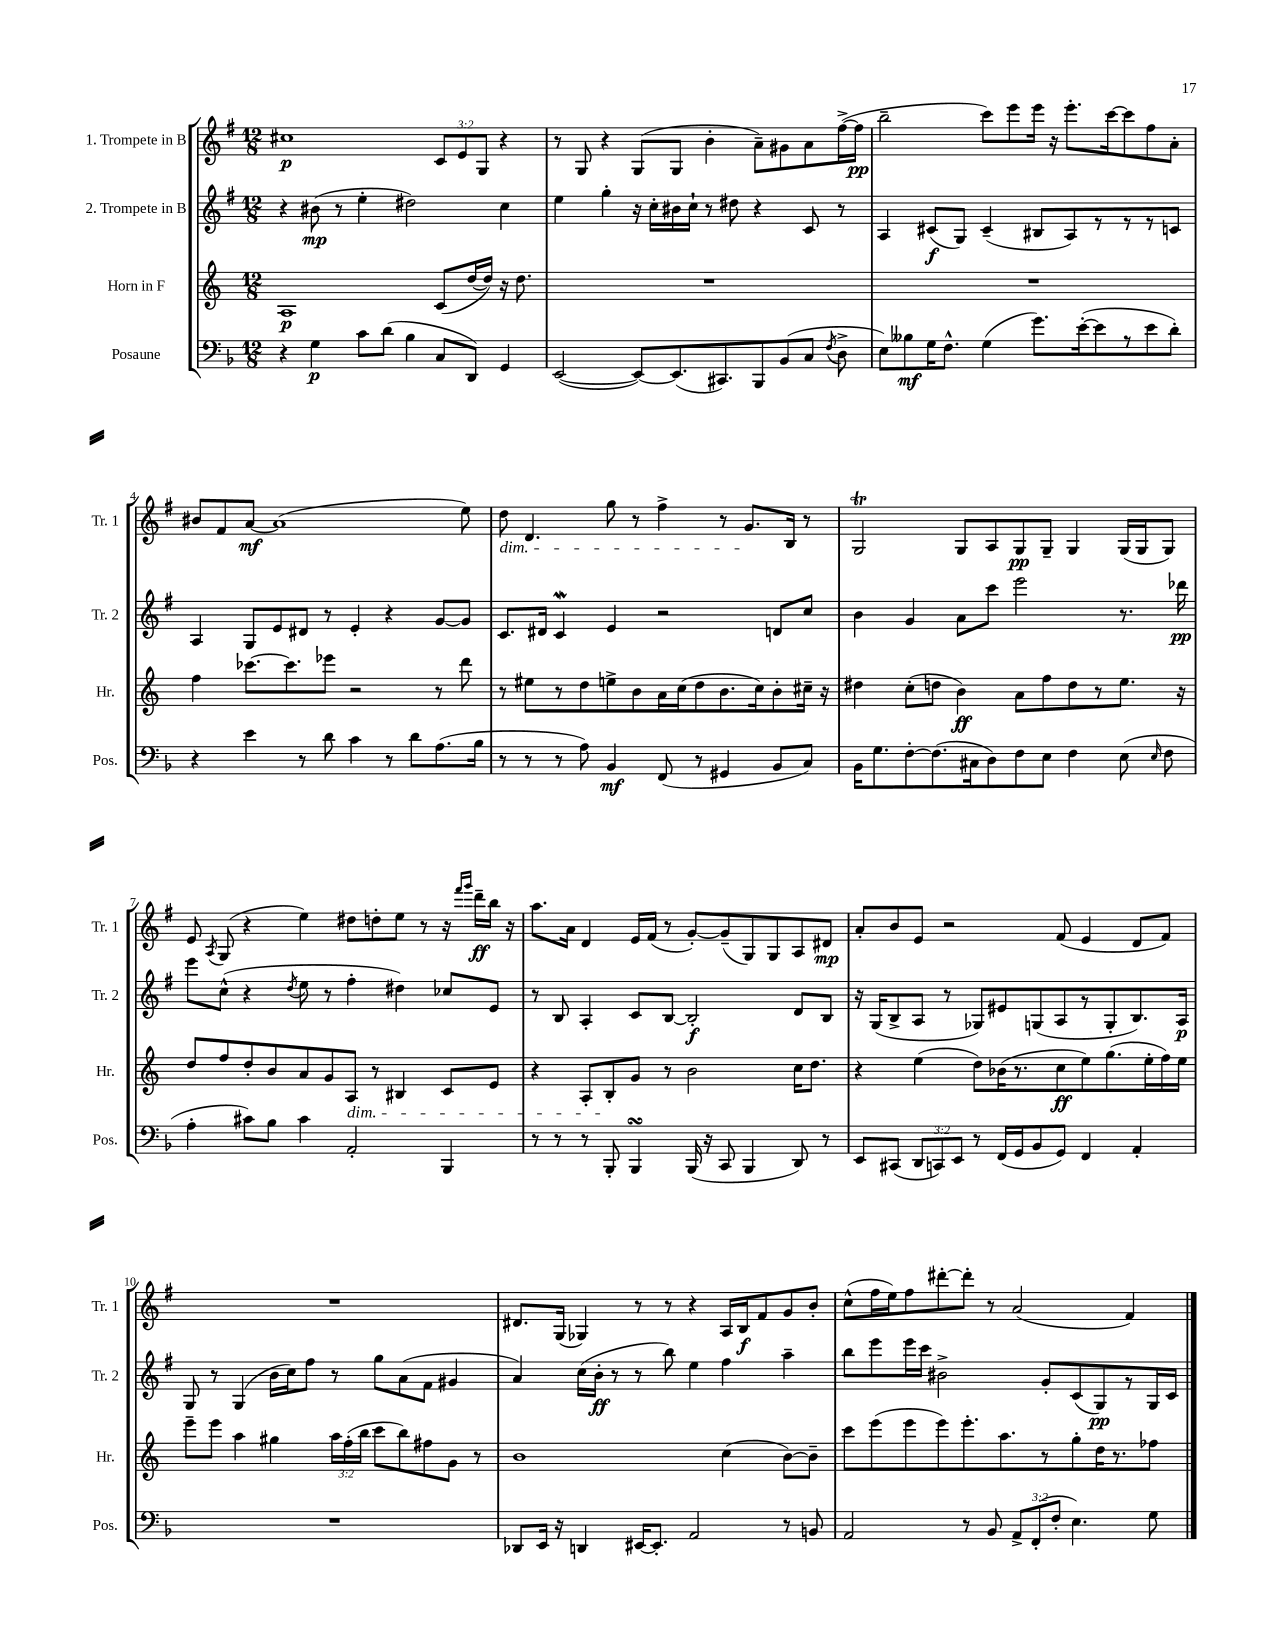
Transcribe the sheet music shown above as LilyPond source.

<<
\new StaffGroup <<
\new Staff = "s0" \with { instrumentName = "1. Trompete in B" shortInstrumentName = "Tr. 1" } {
    \clef treble \key g \major \numericTimeSignature \time 12/8 \override Staff.TupletNumber.text = #tuplet-number::calc-fraction-text
    \autoBeamOff cis''1\p \tuplet 3/2 { c'8[ e'8 g8] } r4 |
    r8 g8 r4 g8[( g8] b'4-. a'8[--) gis'8 a'8 fis''16~->( fis''16]\pp |
    b''2-- c'''8[) e'''8 e'''16] r16 e'''8.[-. c'''16~ c'''8 fis''8 a'8]-. |
    bis'8[ fis'8 a'8]~\mf a'1( e''8) |
    d''8\dim d'4. g''8 r8 fis''4-> r8 g'8.[\! b16] r8 |
    g2\trill g8[ a8 g8\pp g8]-- g4 g16[( g16 g8]) |
    e'8 \acciaccatura { a8 } g8( r4 e''4) dis''8[ d''8-. e''8] r8 r16 \grace { fis'''16[ g'''16] } d'''16[--\ff b''16] r16 |
    a''8.[ a'16] d'4 e'16[ fis'16]( r8 g'8[~-.) g'8--( g8) g8 a8 dis'8]\mp |
    a'8[-. b'8 e'8] r2 fis'8( e'4 d'8[ fis'8]) |
    R1. |
    dis'8.[ g16]( ges4) r8 r8 r4 a16[ b16\f fis'8 g'8 b'8]-. |
    c''8[-^( fis''16 e''16) fis''8 dis'''8~-. dis'''8]-. r8 a'2( fis'4) \bar "|." |
}
\new Staff = "s1" \with { instrumentName = "2. Trompete in B" shortInstrumentName = "Tr. 2" } {
    \clef treble \key g \major \numericTimeSignature \time 12/8
    \autoBeamOff r4 bis'8\mp( r8 e''4-. dis''2) c''4 |
    e''4 g''4-. r16 c''16[-. bis'16 c''16]-! r8 dis''8 r4 c'8 r8 |
    a4 cis'8[\f( g8]) cis'4--( bis8[ a8) r8 r8 r8 c'8] |
    a4 g8[ e'8 dis'8] r8 e'4-. r4 g'8[~ g'8] |
    c'8.[ dis'16] c'4\mordent e'4 r2 d'8[ c''8] |
    b'4 g'4 a'8[ c'''8] e'''2 r8. des'''16\pp |
    e'''8[ c''8]-^( r4 \acciaccatura { d''8 } e''8 r8 fis''4-. dis''4) ces''8[ e'8] |
    r8 b8 a4-. c'8[ b8]~ b2-.\f d'8[ b8] |
    r16 g16[( b8-> a8] r8 ges8[) eis'8 g8( a8 r8 g8-. b8.) a16]\p |
    g8 r8 g4( b'16[ c''16) fis''8] r8 g''8[ a'8( fis'8] gis'4 |
    a'4) c''16[( b'16]-.\ff r8 r8 b''8) e''4 fis''4 a''4-- |
    b''8[ e'''8 e'''16 c'''16] bis'2-> g'8[-. c'8( g8\pp) r8 g16 c'16] \bar "|." |
}
\new Staff = "s2" \with { instrumentName = "Horn in F" shortInstrumentName = "Hr." } {
    \clef treble \key c \major \numericTimeSignature \time 12/8 \override Staff.TupletNumber.text = #tuplet-number::calc-fraction-text
    \autoBeamOff a1\p c'8[( d''16~ d''16]) r16 d''8. |
    R1. |
    R1. |
    f''4 ces'''8.[~ ces'''8. ees'''8] r2 r8 d'''8 |
    r8 eis''8[ r8 d''8 e''8-> b'8 a'16 c''16( d''8 b'8. c''16) b'8-. cis''16]-- r16 |
    dis''4 c''8[-.( d''8] b'4\ff) a'8[ f''8 d''8 r8 e''8.] r16 |
    d''8[ f''8 d''8-. b'8 a'8 g'8 a8]\dim r8 bis4 c'8[ e'8] |
    r4 a8[-. b8-.\! g'8] r8 b'2 c''16[ d''8.] |
    r4 e''4( d''8[) bes'16( r8. c''8\ff e''8) g''8.( e''16-. f''16) e''16] |
    e'''8[-- e'''8] a''4 gis''4 \tuplet 3/2 { a''16[ f''16-.( b''16] } c'''8[ b''8) fis''8 g'8] r8 |
    b'1 c''4( b'8[~) b'8]-- |
    c'''8[ e'''8( e'''8 e'''8) e'''8.-. a''8. r8 g''8-. d''16 r8. fes''8] \bar "|." |
}
\new Staff = "s3" \with { instrumentName = "Posaune" shortInstrumentName = "Pos." } {
    \clef bass \key f \major \numericTimeSignature \time 12/8 \override Staff.TupletNumber.text = #tuplet-number::calc-fraction-text
    \autoBeamOff r4 g4\p c'8[ d'8]( bes4 c8[ d,8]) g,4 |
    e,2~( e,8[~) e,8.( cis,8.) bes,,8 bes,8( c8] \acciaccatura { f8 } d8-> |
    e8[) beses8\mf g16 f8.]-^ g4( g'8.[) e'16~-.( e'8 r8 e'8 d'8]-.) |
    r4 e'4 r8 d'8 c'4 r8 d'8[ a8.( bes16] |
    r8 r8 r8 a8) bes,4\mf f,8( r8 gis,4 bes,8[ c8]) |
    bes,16[ g8. f8~-. f8.( cis16 d8) f8 e8] f4 e8( \grace { e16 } f8 |
    a4-. cis'8[) bes8] cis'4 a,2-. bes,,4 |
    r8 r8 r8 bes,,8-. bes,,4\turn bes,,16( r16 c,8 bes,,4 d,8) r8 |
    e,8[ cis,8]( \tuplet 3/2 { d,8[ c,8) e,8] } r8 f,16[( g,16 bes,8 g,8]) f,4 a,4-. |
    R1. |
    des,8[ e,16] r16 d,4 eis,16[~ eis,8.]-. a,2 r8 b,8 |
    a,2 r8 bes,8 \tuplet 3/2 { a,8[-> f,8-.( f8]-. } e4.) g8 \bar "|." |
}
>>
>>
